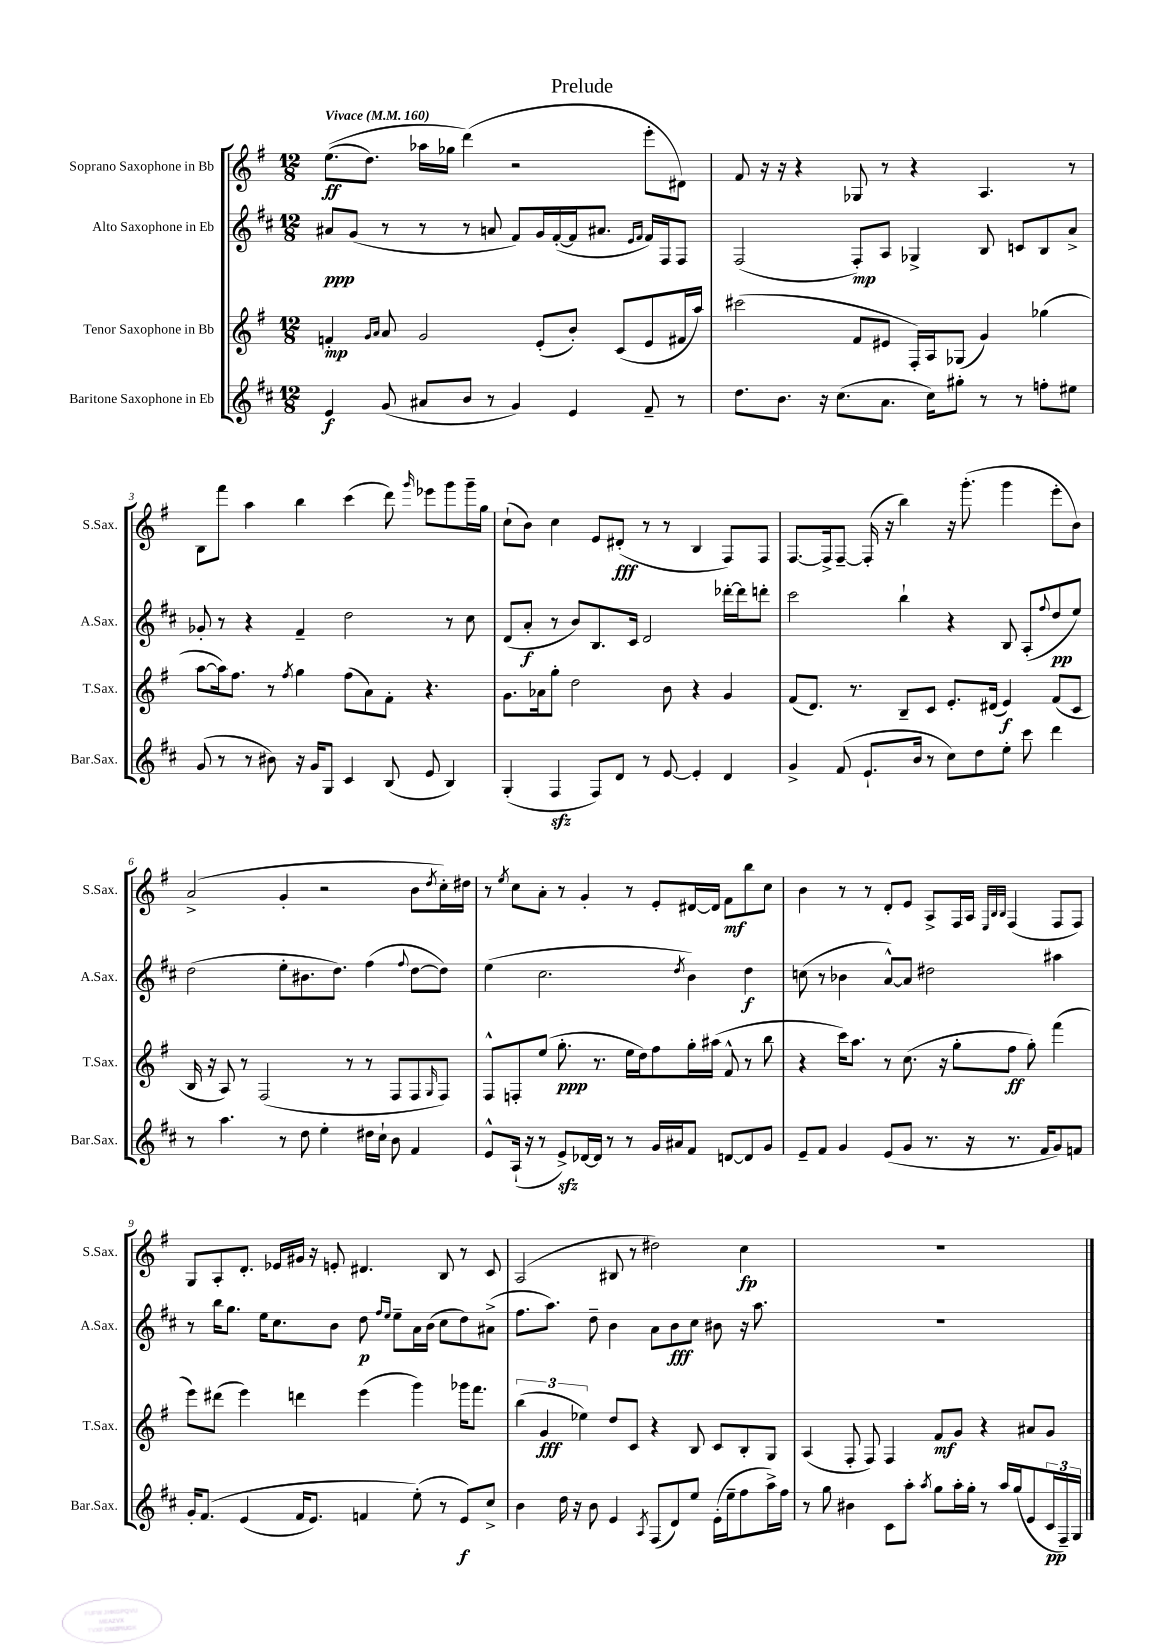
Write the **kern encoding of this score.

**kern	**kern	**kern	**kern
*staff4	*staff3	*staff2	*staff1
*clefG2	*clefG2	*clefG2	*clefG2
*k[f#c#]	*k[f#]	*k[f#c#]	*k[f#]
*M12/8	*M12/8	*M12/8	*M12/8
*MM160	*MM160	*MM160	*MM160
4e	4f'	8a#	&((8.ee
.	.	(8g	.
.	.	.	8.dd)
.	16qqg	.	.
.	16qqa	.	.
(8g	8a	8r	.
8a#	2g	8r	16aa-
.	.	.	16gg-
8b	.	8r	(4ddd&)
8r	.	8a	.
4g)	.	8f#)	2r
.	(8e'	16g	.
.	.	([16f#'	.
4e	8b')	16f#]	.
.	.	8.a#	.
.	(8c	.	.
.	.	16qqe	.
.	.	16qqf#	.
8f#~	8e	16f#)	8eee'
.	.	16F#	.
8r	16f#	8F#	8d#)
.	16aa)	.	.
=	=	=	=
8.dd	(2ccc#	(2F#	8f#
.	.	.	16r
8.b	.	.	16r
.	.	.	4r
16r	.	.	.
(8.cc#	.	.	.
.	8f#	8F#')	8G-
8.a	8e#	8A	8r
.	16F#')	4G-^	4r
16cc#)	16A	.	.
8gg#'	(8G-	.	.
8r	4g)	8B	4.A
8r	.	8c	.
8ff'	(4gg-	8B	.
8ee#	.	8a^	8r
=	=	=	=
(8g	[8aa	8g-'	8B
8r	16aa])	8r	8fff#
.	8.ff#	.	.
8r	.	4r	4aa
8b#)	8r	.	.
.	8qff#	.	.
16r	4gg	4f#~	4bb
16g	.	.	.
8G	.	.	.
4c#	(8ff#	2dd	(4ccc
.	8a)	.	.
(8B	8f#'	.	8ddd)
.	.	.	16qqggg
8e	4.r	.	8eee-
4B)	.	8r	8ggg
.	.	8cc#	16ggg~
.	.	.	16gg
=	=	=	=
(4G'	8.g	(8d	(8cc`
.	.	8a'	8b)
.	16a-	.	.
4F#	8gg'	8r	4cc
.	2dd	8b)	.
8F#)	.	8.B	8e
8d	.	.	(8d#'
.	.	16c#	.
8r	.	2d	8r
[8e	8b	.	8r
4e']	4r	.	4B
4d	4g	[16ddd-'	8F#)
.	.	16ddd-]	.
.	.	8ddd'	8F#
=	=	=	=
4g^	(8f#	2ccc#	[8.F#
.	8.d)	.	.
.	.	.	16F#^]
(8f#	.	.	[8F#~
.	8.r	.	.
8.e`	.	.	(16F#']
.	.	.	16r
.	8B~	4bb`	4bb)
16b	.	.	.
8r	8c	.	.
8cc#)	8.e'	4r	16r
.	.	.	(8.ggg'
8dd	.	.	.
.	(16d#	.	.
8ee'	4e)	8B	4ggg
8ccc#	.	(8A'	.
.	.	8qqff#	.
4ddd	(8f#	8dd	8eee'
.	8c	8ee)	8b)
=	=	=	=
8r	16B	(2dd	(2a^
.	16r	.	.
4.aa	8A)	.	.
.	8r	.	.
.	(2F#	.	.
8r	.	8ee'	4g'
8dd	.	8.b#	.
4ee'	.	.	2r
.	.	8.dd)	.
.	8r	.	.
16dd#	8r	(4ff#	.
16cc#`	.	.	.
8b	8F#	.	.
.	.	8qqff#	.
4f#	8F#	[8dd	8b
.	16qqG	.	8qdd
.	8F#)	8dd])	16cc')
.	.	.	16dd#
=	=	=	=
8e^^	8F#^^	(4ee	8r
.	.	.	8qee
(16A`	8F'	.	8cc
16r	.	.	.
8r	(8ee	2.cc#	8a'
8e^)	8.gg'	.	8r
[16d-	.	.	4g'
16d-]	8.r	.	.
8r	.	.	.
8r	16ee	.	8r
.	16dd)	.	.
16g	8ff#	.	8e'
16a#	.	.	.
.	.	8qdd	.
8f#	16gg'	4b)	[16d#
.	(16aa#	.	16d#]
[8d	8f#^^	.	8f#
8d]	8r	4dd	8bb
8g	8bb	.	8cc
=	=	=	=
8e~	4r	(8cc	4b
8f#	.	8r	.
4g	16ccc)	4b-	8r
.	8.aa	.	.
.	.	.	8r
(8e	8r	[8a^^)	8d'
8g	(8.cc	8a]	8e
8.r	.	2dd#	8A^
.	16r	.	.
.	8gg'	.	16F#
16r	.	.	16A
.	.	.	32qqE
.	.	.	32qqB
.	.	.	32qqB
8.r	8ff#	.	(4F#
.	8gg')	.	.
16f#	.	.	.
8g)	(4fff#	4aa#	8F#
8f	.	.	8F#)
=	=	=	=
16g'	8eee)	8r	8G
&(8.f#	.	.	.
.	(8ddd#	16bb	8A'
.	.	8.gg	.
(4e	4eee)	.	8.d'
.	.	16ee	.
.	.	8.cc#	16e-
16f#	4ddd	.	16g#
8.e)	.	.	16r
.	.	8b	8e'
4f	(4eee	8dd	4.d#
.	.	16qqff#	.
.	.	16qqee	.
.	.	8ee~	.
(8ee'&)	4ggg)	16a	.
.	.	(16b	.
8r	.	8cc#	8B
8e)	16ggg-	8dd)	8r
.	8.fff#	.	.
8cc#^	.	(8a#^	8c
=	=	=	=
4b	(6bb	8.ff#	(2A
.	6g	.	.
.	.	8.aa)	.
16dd	.	.	.
16r	.	.	.
.	6ee-)	.	.
8b	.	8dd~	.
4e	8dd	4b	8B#
.	8c	.	8r
8qA	.	.	.
(8F#	4r	8a	2dd#)
8d)	.	8b	.
8ee	8B	8cc#	.
(16e'	8c	8b#	.
16ee~	.	.	.
8ff#	8B'	16r	4cc
.	.	8.aa	.
16aa^)	8G	.	.
16ff#	.	.	.
=	=	=	=
8r	(4A	1.r	1.r
8gg	.	.	.
4b#	8F#'	.	.
.	8F#)	.	.
8c#	4F#	.	.
8aa'	.	.	.
8qaa	.	.	.
8gg	8f#	.	.
16aa'	8g	.	.
16gg'	.	.	.
8r	4r	.	.
16aa	.	.	.
(16gg	.	.	.
8e	8a#	.	.
24c#	8g	.	.
24F#~)	.	.	.
24G	.	.	.
==	==	==	==
*-	*-	*-	*-
